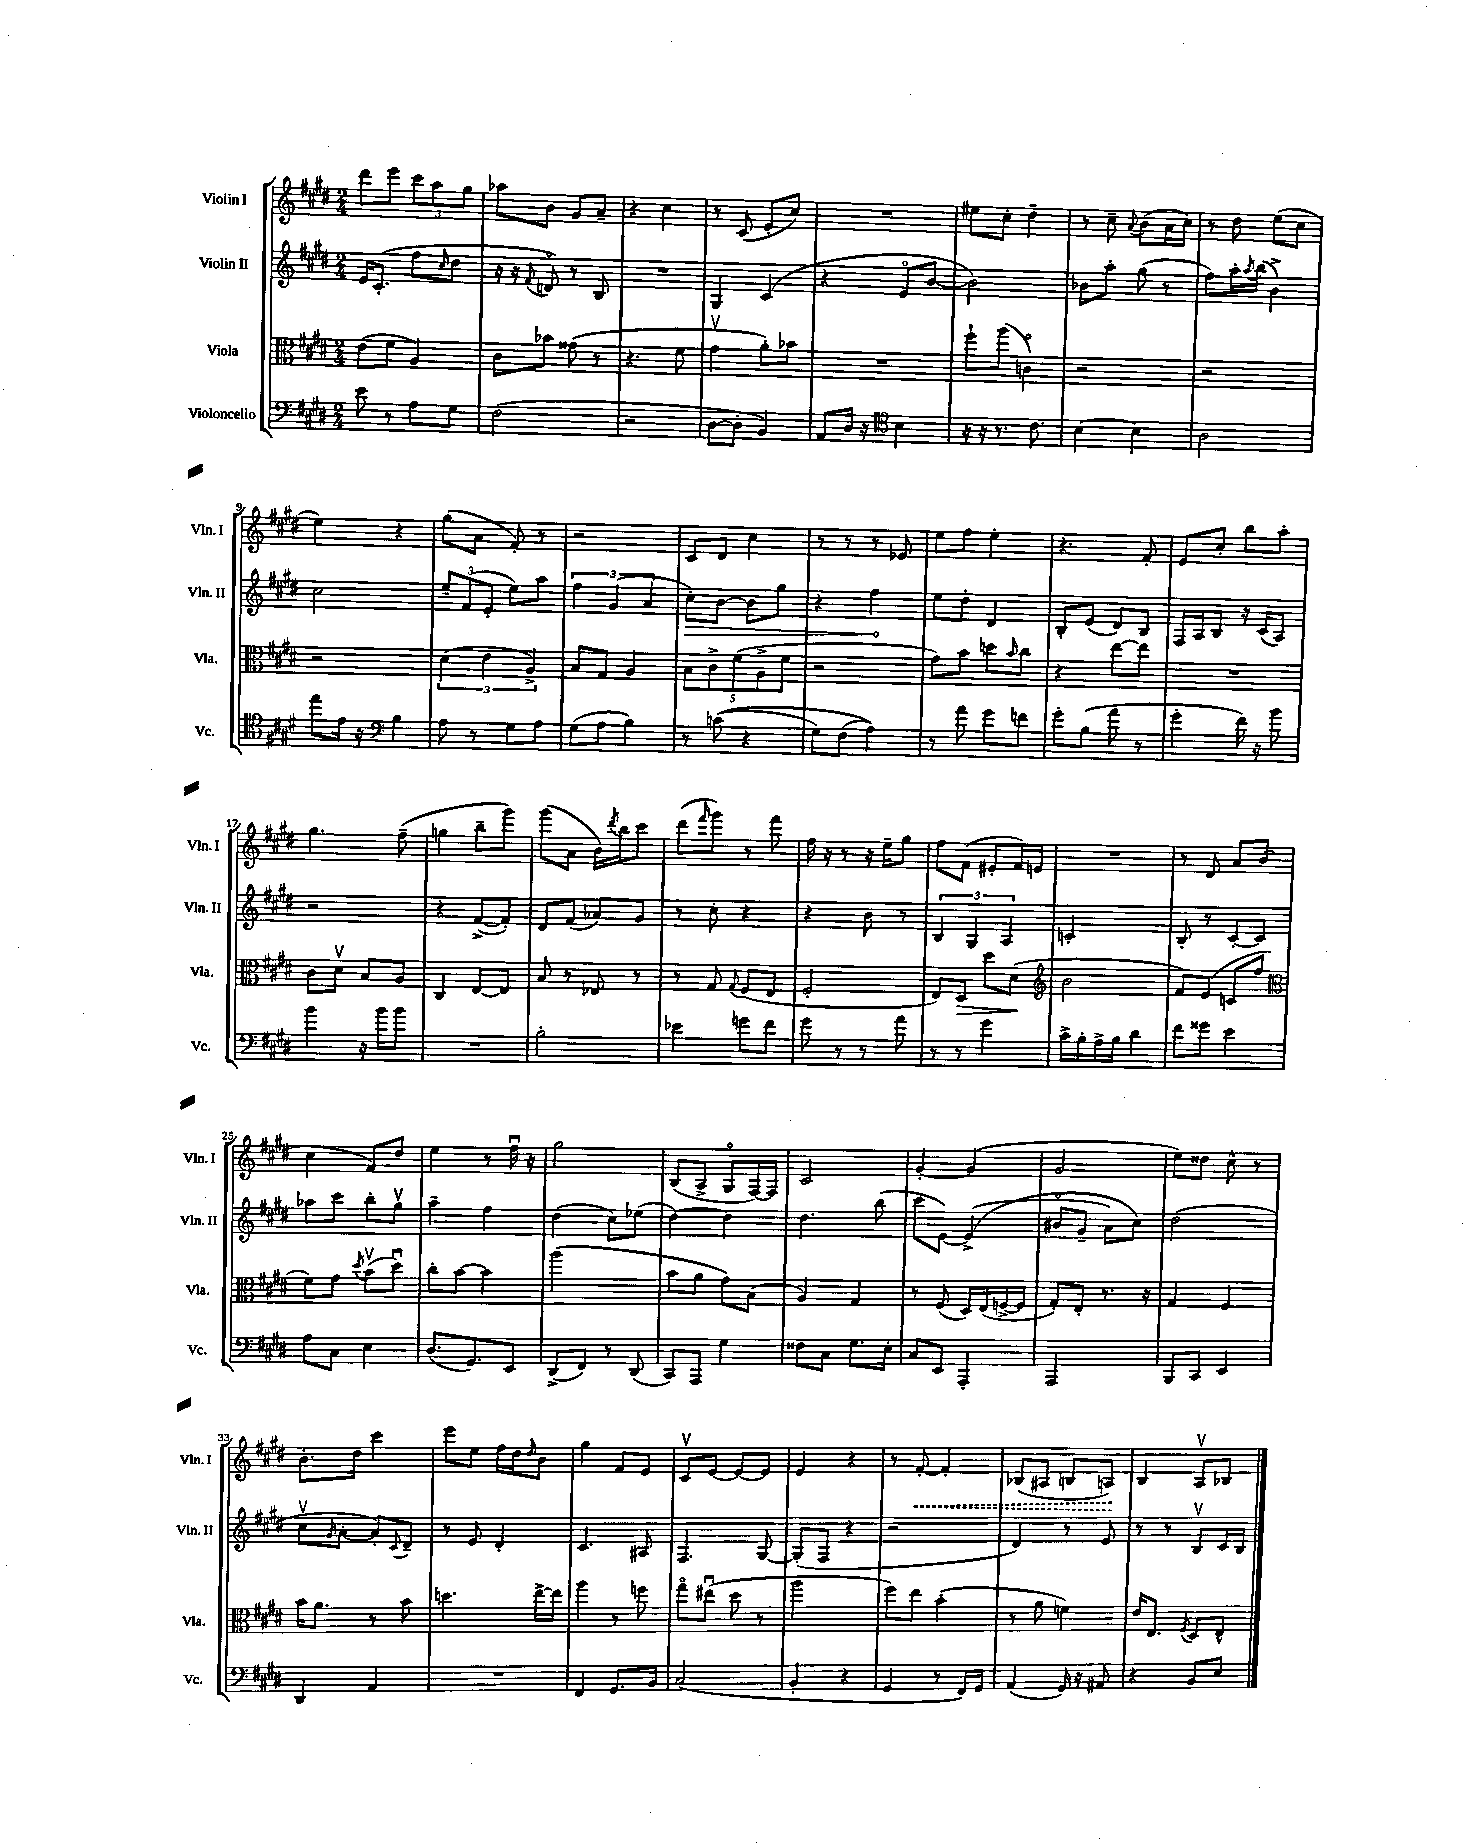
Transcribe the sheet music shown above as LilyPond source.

<<
\new StaffGroup <<
\new Staff = "s0" \with { instrumentName = "Violin I" shortInstrumentName = "Vln. I" } {
    \clef treble \key e \major \numericTimeSignature \time 2/4
    dis'''8 e'''8 \tuplet 3/2 { cis'''8 a''8 gis''8 } |
    aes''8 b'8 gis'8 a'8-- |
    r4 cis''4 |
    r8 cis'8( e'8-. cis''8) |
    R2 |
    eis''8 cis''8-. dis''4-- |
    r8 cis''8-- \appoggiatura { a'8 } b'8( a'16 cis''16) |
    r8 dis''8 e''8( cis''8 |
    e''4) r4 |
    gis''8( a'8 fis'8-.) r8 |
    r2 |
    cis'8 dis'8 cis''4 |
    r8 r8 r8 ees'8 |
    e''8 fis''8 e''4-. |
    r4. fis'8-. |
    e'8 cis''8-. b''8 a''8-. |
    gis''4. fis''8--( |
    g''4 b''8-- gis'''8) |
    gis'''8( a'8 b'16) \acciaccatura { dis'''8 } b''16 cis'''8 |
    dis'''8( \grace { fis'''16 } gis'''8) r8 fis'''8 |
    fis''16 r16 r8 r16 e''16-- gis''8 |
    fis''8 fis'8( eis'8-. fis'16) e'16 |
    R2 |
    r8 dis'8 a'8 b'8( |
    cis''4 fis'8) dis''8 |
    e''4 r8 fis''16\downbow r16 |
    gis''2 |
    b8( a8-> gis8\flageolet fis16~) fis16 |
    cis'2 |
    gis'4~-. gis'4( |
    gis'2 |
    e''8) disis''8 cis''8-^ r8 |
    b'8.-. dis''16 cis'''4 |
    e'''8 e''8 fis''16 dis''16 \grace { dis''16 } b'8 |
    gis''4 fis'8 e'8 |
    cis'8\upbow e'8~ e'8~ e'8 |
    e'4 r4 |
    r8 \once \override Hairpin.style = #'dashed-line fis'8~-.\< fis'4-. |
    bes8( ais8 b8 a8\!) |
    b4 a8\upbow bes8 \bar "|." |
}
\new Staff = "s1" \with { instrumentName = "Violin II" shortInstrumentName = "Vln. II" } {
    \clef treble \key e \major \numericTimeSignature \time 2/4
    e'16 cis'8.-.( fis''8 \grace { cis''16 } dis''8 |
    r16 r16 \appoggiatura { fis'8 } d'8\flageolet) r8 b8 |
    R2 |
    gis4 cis'4( |
    r4 e'8\flageolet b'8~ |
    b'2) |
    bes'8 a''8-. gis''8( r8 |
    fis''8) a''16-. \acciaccatura { a''8 } b''16( b'4->) |
    cis''2 |
    \tuplet 3/2 { e''8-- fis'8( e'8-. } e''8) a''8 |
    \tuplet 3/2 { fis''4 gis'4( a'4 } |
    \once \override Hairpin.circled-tip = ##t cis''8-.\>) b'8~ b'8 gis''8 |
    r4 fis''4\! |
    e''8 dis''8-. dis'4 |
    b8-. e'8( dis'8) b8 |
    fis16 a16 b8 r16 cis'16( a8) |
    r2 |
    r4 fis'8~->( fis'8-.) |
    dis'8 fis'8( aes'8) gis'8 |
    r8 cis''8-. r4 |
    r4 b'8 r8 |
    \tuplet 3/2 { b4 gis4 a4 } |
    c'2-. |
    b8-. r8 cis'8~-. cis'8 |
    aes''8 cis'''8 b''8-. gis''8\upbow |
    a''4-- fis''4 |
    dis''4( cis''8) ees''8( |
    dis''4~) dis''4 |
    dis''4. b''8( |
    cis'''8 e'8~) e'4->(\( |
    bis'8\flageolet gis'8-- a'8) cis''8\) |
    dis''2( |
    cis''8\upbow \grace { gis'16 } a'8~-. a'8-.) \appoggiatura { cis'8 } dis'8-- |
    r8 e'8 dis'4-. |
    cis'4. ais8 |
    fis4. gis8~ |
    gis8-.( fis8 r4 |
    r2 |
    dis'4) r8 e'8 |
    r8 r8 b8\upbow cis'16 b16 \bar "|." |
}
\new Staff = "s2" \with { instrumentName = "Viola" shortInstrumentName = "Vla." } {
    \clef alto \key e \major \numericTimeSignature \time 2/4
    e'8( fis'8 a4) |
    cis'8 bes'8 gisis'8( r8 |
    r4. fis'8 |
    gis'4\upbow a'8-.) bes'8 |
    R2 |
    fis''8-! a''8( c'4\flageolet) |
    r2 |
    r2 |
    r2 |
    \tuplet 3/2 { dis'4( e'4 a4->) } |
    b8 gis8 a4 |
    \tuplet 5/4 { b8 cis'8-> fis'8( a8-> fis'8 } |
    r2 |
    gis'8) b'8 d''8 \grace { b'16 } cis''8 |
    r4 e''8~ e''8 |
    R2 |
    cis'8 dis'8\upbow b8 a8 |
    cis4 e8~ e8 |
    b8 r8 ees8 r8 |
    r8 gis8 \appoggiatura { gis8 } fis8( e8 |
    fis2-. |
    e8) dis8\> dis''8 dis'8\!( |
    \clef treble b'2 |
    fis'8) e'8( c'8 fis''8 |
    \clef alto fis'8) gis'8 \acciaccatura { dis''8 } b'8\upbow( dis''8\downbow) |
    cis''8-. b'8~ b'4 |
    a''2( |
    b'8 a'8 gis'8) b8( |
    a4) gis4 |
    r8 fis8( dis16) e16( f16~-> f16 |
    gis8-.) e8-. r8. r16 |
    gis4 fis4 |
    b'16 a'8. r8 b'8 |
    d''4. e''16~-> e''16 |
    a''4 r8 f''8 |
    gis''8\flageolet eis''8\downbow( dis''8 r8 |
    a''2 |
    fis''8) e''8 b'4-.( |
    r8 a'8 f'4) |
    e'16 e8. \acciaccatura { fis8 } dis8 e8-^ \bar "|." |
}
\new Staff = "s3" \with { instrumentName = "Violoncello" shortInstrumentName = "Vc." } {
    \clef bass \key e \major \numericTimeSignature \time 2/4
    e'8 r8 a8 gis8 |
    fis2( |
    r2 |
    dis8~ dis8-. b,4) |
    a,8 dis16 r16 \clef tenor b4 |
    r16 r16 r8. cis'8. |
    b4~ b4 |
    a2 |
    e''8 e'16 r16 \clef bass b4 |
    a8 r8 gis8 a8 |
    gis8( a8 b4) |
    r8 c'8(\( r4 |
    gis8) fis8( a4)\) |
    r8 a'8 gis'8 f'8 |
    gis'8-. b8( a'8 r8 |
    gis'4-. fis'16) r16 b'8 |
    b'4 r16 b'16 b'8 |
    R2 |
    b2-. |
    ees'4 g'8 fis'8 |
    gis'8 r8 r8 a'8 |
    r8 r8 gis'4 |
    cis'16-> b16-. a16-> b16 dis'4 |
    fis'8 gisis'8 e'4 |
    a8 cis8 e4 |
    dis8.( gis,8.) e,8 |
    dis,8->( fis,8) r8 dis,8( |
    cis,8) a,,8 gis4 |
    fisis8 cis8 gis8. e16-. |
    cis8 e,8 a,,4-. |
    a,,2 |
    b,,8 cis,8 e,4 |
    dis,4 a,4 |
    R2 |
    fis,4 gis,8. b,16 |
    cis2( |
    b,4-. r4 |
    gis,4 r8 fis,16) gis,16 |
    a,4( gis,16) r16 ais,8 |
    r4 b,8 e8 \bar "|." |
}
>>
>>
